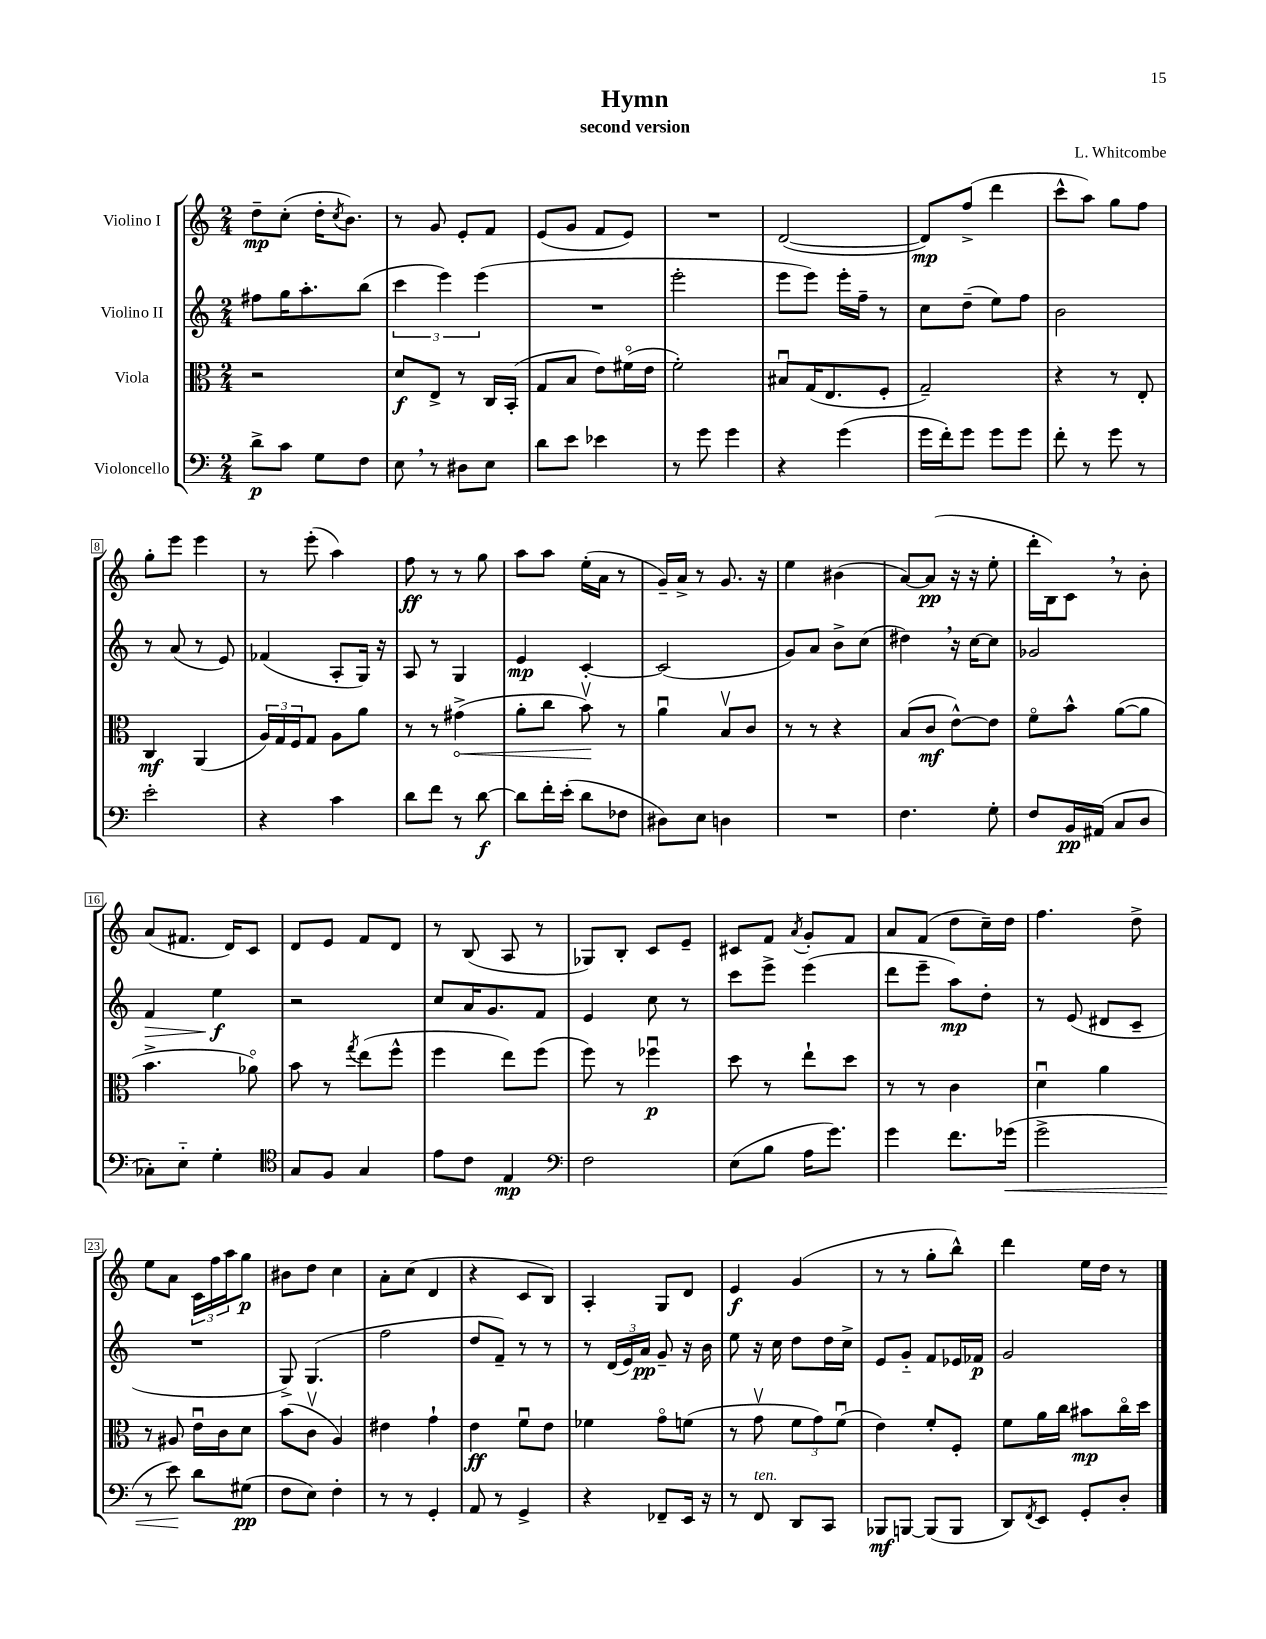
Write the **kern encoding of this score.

**kern	**kern	**kern	**kern
*staff4	*staff3	*staff2	*staff1
*clefF4	*clefC3	*clefG2	*clefG2
*k[]	*k[]	*k[]	*k[]
*M2/4	*M2/4	*M2/4	*M2/4
8d^	2r	8ff#	8dd~
8c	.	16gg	(8cc'
.	.	8.aa'	.
8G	.	.	16dd'
.	.	.	8qcc
.	.	.	8.b)
8F	.	(8bb	.
=	=	=	=
8E	8d	6ccc	8r
8r	8E^	.	8g
.	.	6eee)	.
8D#	8r	.	8e'
.	.	(6eee	.
8E	16C	.	8f
.	(16BB'	.	.
=	=	=	=
8d	8G	2r	(8e
8e	8B	.	8g
4e-	8e)	.	8f
.	(16f#o	.	8e)
.	16e	.	.
=	=	=	=
8r	2f')	2eee'	2r
8g	.	.	.
4g	.	.	.
=	=	=	=
4r	8B#u	8eee	([2d
.	(16G	8eee)	.
.	8.E	.	.
(4g	.	16eee'	.
.	.	16ff~	.
.	8F'	8r	.
=	=	=	=
16g	2G~)	8cc	8d])
16f')	.	.	.
8g	.	(8dd~	(8ff^
8g	.	8ee)	4ddd
8g	.	8ff	.
=	=	=	=
8f'	4r	2b	8ccc^^
8r	.	.	8aa)
8g	8r	.	8gg
8r	8E'	.	8ff
=	=	=	=
2e'	4C	8r	8gg'
.	.	(8a	8eee
.	(4AA	8r	4eee
.	.	8e)	.
=	=	=	=
4r	24A)	(4f-	8r
.	24G	.	.
.	24F	.	.
.	8G	.	(8eee'
4c	8A	8A'	4aa)
.	8a	16G)	.
.	.	16r	.
=	=	=	=
8d	8r	8A	8ff
8f	8r	8r	8r
8r	(4g#^	4G	8r
[8d	.	.	8gg
=	=	=	=
8d]	8a'	4e	8aa
16f'	8cc	.	8aa
(16e'	.	.	.
8d	8bv)	[4c'	(16ee'
.	.	.	16a
8F-	8r	.	8r
=	=	=	=
8D#)	4au	(2c]	16g~)
.	.	.	16a^
8E	.	.	8r
4D	8Bv	.	8.g
.	8c	.	.
.	.	.	16r
=	=	=	=
2r	8r	8g)	4ee
.	8r	8a	.
.	4r	8b^	(4b#
.	.	(8cc	.
=	=	=	=
4.F	(8B	4dd#)	[8a)
.	8c	.	(8a]
.	[8e^^)	16r	16r
.	.	[16cc	16r
8G'	8e]	8cc]	8ee'
=	=	=	=
8F	8fo	2g-	16ddd'
.	.	.	16B)
16BB	8b^^	.	8c
(16AA#	.	.	.
8C	([8a	.	8r
8D	8a]	.	8b'
=	=	=	=
8C-')	4.b^	4f	(8a
8E'~	.	.	8.f#
4G'	.	4ee	.
.	.	.	16d)
.	8a-o)	.	8c
=	=	=	=
*clefC4	*	*	*
8G	8b	2r	8d
8F	8r	.	8e
.	8qgg	.	.
4G	(8ee	.	8f
.	8ff^^	.	8d
=	=	=	=
8e	4ff	8cc	8r
8c	.	16a	(8B
.	.	8.g	.
4E	8ee)	.	8A
.	(8ff	8f	8r
=	=	=	=
*clefF4	*	*	*
2F	8ff)	4e	8G-)
.	8r	.	8B'
.	4ff-u	8cc	8c
.	.	8r	8e~
=	=	=	=
(8E	8dd	8ccc	8c#
8B	8r	8eee^	8f
.	.	.	8qa
16A	8ee`	(4eee	8g'
8.g)	.	.	.
.	8dd	.	8f
=	=	=	=
4g	8r	8ddd	8a
.	8r	8eee~	(8f
8.f	4c	8aa)	8dd
.	.	8dd'	16cc~)
(16g-	.	.	16dd
=	=	=	=
2g^	4du	8r	4.ff
.	.	(8e	.
.	4a	8d#	.
.	.	8c~	8dd^
=	=	=	=
8r	8r	2r	8ee
8e)	8A#	.	8a
8d	16eu	.	24c
.	.	.	24ff
.	16c	.	.
.	.	.	24aa
(8G#	8d	.	8gg
=	=	=	=
8F	(8b	8G^)	8b#
8E)	8cv	(4.G	8dd
4F'	4A)	.	4cc
=	=	=	=
8r	4e#	2ff	8a'
8r	.	.	(8cc
4GG'	4g`	.	4d
=	=	=	=
8AA	4e	8dd	4r
8r	.	8f~)	.
4GG^	8fu	8r	8c
.	8e	8r	8B)
=	=	=	=
4r	4f-	8r	4A'
.	.	(24d	.
.	.	24e)	.
.	.	24a	.
8FF-~	8go	8g~	8G
16EE	(8f	16r	8d
16r	.	16b	.
=	=	=	=
8r	8r	8ee	4e
8FF	8gv	16r	.
.	.	16cc	.
8DD	12f	8dd	(4g
.	12g)	.	.
8CC	.	16dd	.
.	(12fu	.	.
.	.	16cc^	.
=	=	=	=
8BBB-	4e)	8e	8r
[8BBB	.	8g'~	8r
(8BBB]	8f'	8f	8gg'
8BBB	8F'	16e-	8bb^^)
.	.	16f-	.
=	=	=	=
8DD)	8f	2g	4ddd
8qFF	.	.	.
8EE	16a	.	.
.	16cc	.	.
8GG'	8b#	.	16ee
.	.	.	16dd
8D'	16cco	.	8r
.	16dd	.	.
==	==	==	==
*-	*-	*-	*-
